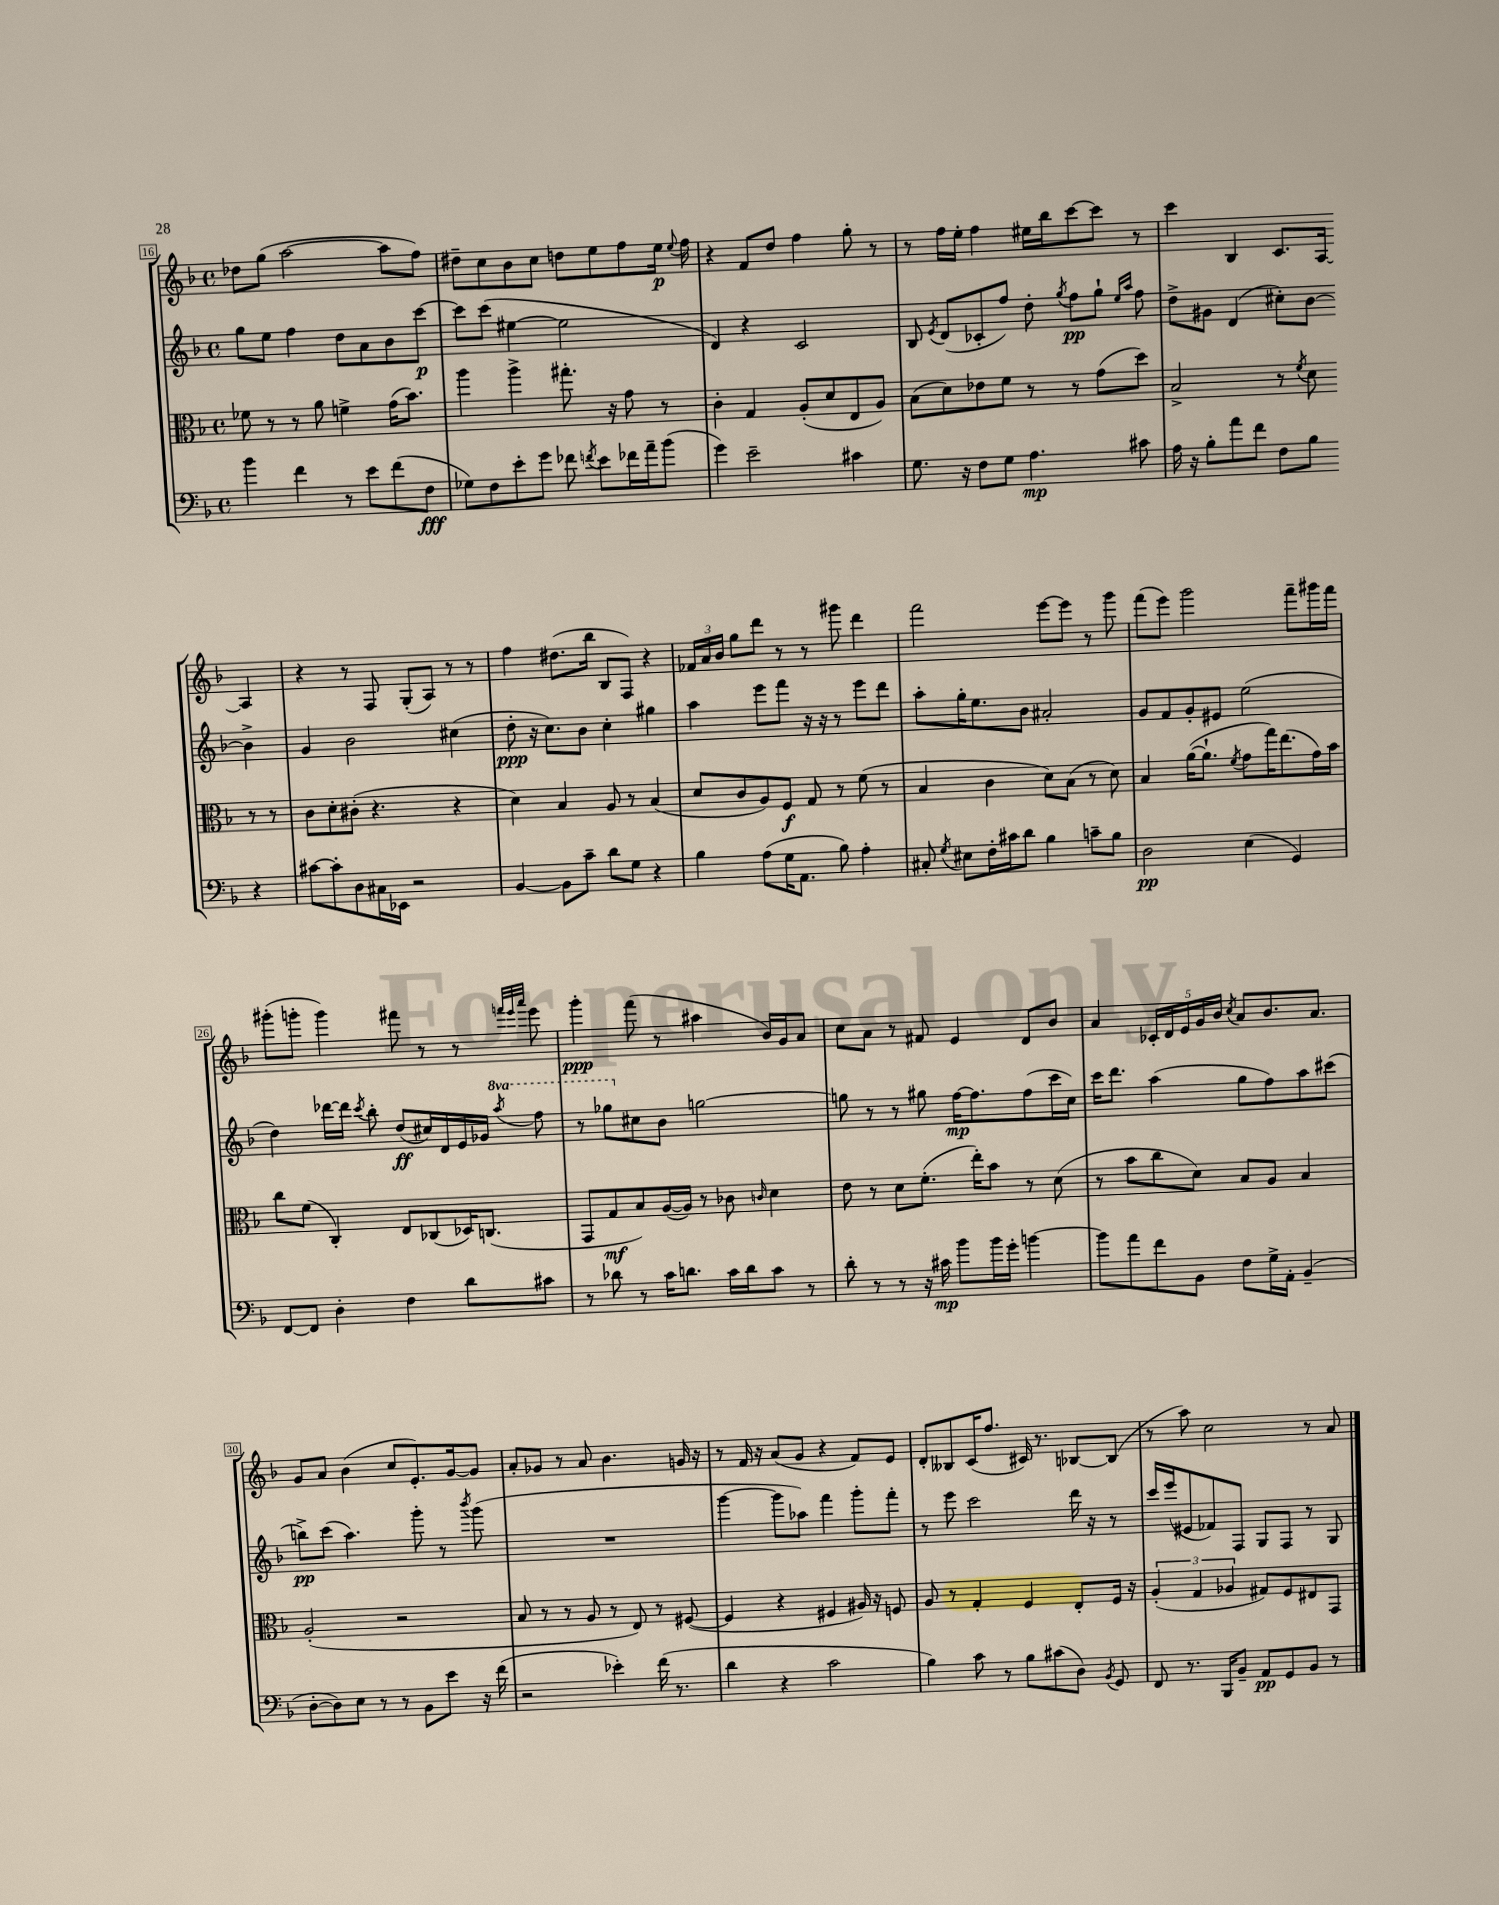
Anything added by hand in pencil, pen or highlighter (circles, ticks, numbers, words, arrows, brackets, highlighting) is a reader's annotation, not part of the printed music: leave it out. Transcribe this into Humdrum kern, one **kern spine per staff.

**kern	**kern	**kern	**kern
*staff4	*staff3	*staff2	*staff1
*clefF4	*clefC3	*clefG2	*clefG2
*k[b-]	*k[b-]	*k[b-]	*k[b-]
*M4/4	*M4/4	*M4/4	*M4/4
*met(c)	*met(c)	*met(c)	*met(c)
4b-	8f-	8gg	8dd-
.	8r	8ee	(8gg
4f	8r	4ff	[2aa
.	8a	.	.
8r	4f^	8dd	.
8e	.	8a	.
(8f	(16g	8b-	8aa]
.	8.b-)	.	.
8F	.	[8ccc	8ff)
=	=	=	=
8G-)	4aa	8ccc]	8dd#~
8F	.	(8ccc	8cc
8e'	4aa^	[4ee#	8b-
8g	.	.	8cc
8f-	8.gg#'	2ee#]	8dd
8qf	.	.	.
8e	.	.	8ee
.	16r	.	.
16f-	8g	.	8ff
16a~	.	.	.
(8b-	8r	.	16ee
.	.	.	8qqee
.	.	.	16ff
=	=	=	=
4g)	4c'	4d)	4r
2e~	4G	4r	8f
.	.	.	8dd
.	(8A'	2c	4ff
.	8d	.	.
4c#	8E	.	8gg'
.	8A)	.	8r
=	=	=	=
8.G	(8B-	8B-	8r
.	.	8qe	.
.	8d)	(8d	16ff
16r	.	.	16ee'
8F	8e-	8c-'	4ff
8G	8f	8ff)	.
4.A	8r	8dd'	16ee#
.	.	.	16bb-
.	.	8qgg	.
.	8r	8ff	[8ccc
.	(8g	8gg`	8ccc]
.	.	16qqee	.
.	.	16qqaa	.
8c#	8dd)	8ff	8r
=	=	=	=
16A	2B-^	8dd^	4ccc
16r	.	.	.
8B-'	.	8g#	.
8a	.	(4d	4B-
8f	.	.	.
8F	8r	8cc#')	8.c
.	8qf	.	.
8B-	8d	[8b-	.
.	.	.	[16A
4r	8r	4b-^]	4A]
.	8r	.	.
=	=	=	=
[8c#	8c	4g	4r
8c#']	8d'	.	.
8D	(8c#'	2b-	8r
16C#	4.r	.	8F
16EE-	.	.	.
2r	.	.	(8G'
.	.	.	8A)
.	4r	(4cc#	8r
.	.	.	8r
=	=	=	=
[4BB-	4d)	8dd'	4ff
.	.	16r	.
.	.	8.cc)	.
8BB-]	4B-	.	(8.dd#
8c~	.	8b-	.
.	.	.	16bb-
8d	8A	4cc'	8B-
8G	8r	.	8F)
4r	(4B-	4gg#	4r
=	=	=	=
4B-	8d	4aa	24f-
.	.	.	24a
.	.	.	24b-
.	8c	.	8gg
(8A	8A)	8eee	8ddd
16G	8F	8fff	8r
8.AA	.	.	.
.	8G	16r	8r
.	.	16r	.
8B-)	8r	8r	8ggg#
4A'	(8f	8eee	4ddd
.	8r	8ddd	.
=	=	=	=
8C#'	4B-	8aa'	2fff
8qG	.	.	.
8E#	.	16gg'	.
.	.	8.ee	.
16F'	4c	.	.
16c#	.	.	.
8d	.	8b-	.
4B-	8d)	2a#'	[8eee
.	(8B-	.	8eee]
8c~	8r	.	8r
8B-	8d)	.	8ggg
=	=	=	=
2D	4B-	8g	(8fff
.	.	8f	8eee)
.	([16a	8g'	2ggg
.	8.a`]	.	.
.	.	8e#	.
.	8qf	.	.
(4E	8g	(2ee	.
.	16gg)	.	.
.	(8.ee	.	.
4GG)	.	.	8fff~
.	16g)	.	16ggg#
.	16b-	.	16fff
=	=	=	=
[8FF	8cc	4dd)	(8ggg#'
8FF]	(8f	.	8ggg'
4D'	4C')	[16ddd-	4ggg)
.	.	16ddd-]	.
.	.	8qccc	.
.	.	8bb-'	.
4F	8E	(8dd	8fff#
.	(8C-	16cc#)	8r
.	.	16d	.
8d	16D-)	16e	8r
.	(8.C	16g-	.
.	.	.	32qqfff
.	.	.	32qqeee
.	.	8qaaa	32qqaaa
8c#	.	8fff	8eee
=	=	=	=
8r	8GG	8r	4ggg'
8d-	8G	8ggg-	.
8r	8B-)	8cc#	(8fff
16c	([16A	8b-	8r
8.d	16A])	.	.
.	8r	[2gg	4aa#
16c	8c-	.	.
16d	.	.	.
.	16qqc	.	.
8c	4d	.	16b-)
.	.	.	16g
8r	.	.	8a
=	=	=	=
8d'	8e	8gg]	8cc
8r	8r	8r	8a
8r	8d	8r	8r
16r	(8.f'	8gg#	8f#
16c#	.	.	.
8b-	.	[16ff	4e
.	16ee')	8.ff]	.
16b-	8b-	.	.
16g'	.	.	.
[4b	8r	(8ff	8d
.	(8d	16ccc	8b-
.	.	16cc)	.
=	=	=	=
8b]	8r	16ccc	4a
.	.	8.ddd	.
8a	8b-	.	.
8f	8cc	(4aa	20c-'
.	.	.	20d
.	.	.	20e
8BB-	8d)	.	.
.	.	.	20g
.	.	.	20b-
.	.	.	8qcc
8F	8B-	8gg	8a
16G^	8A	8ff)	8.b-
16AA'	.	.	.
(4BB-~	4B-	8aa	.
.	.	.	8.a
.	.	(8ccc#	.
=	=	=	=
[8D'	(2A'	8bb^)	8g
8D])	.	(8ccc	8a
8E	.	4.aa)	(4b-
8r	.	.	.
8r	2r	.	8cc
8BB-	.	8ggg'	8.e')
8e	.	8r	.
.	.	.	[16g
.	.	8qbbb-	.
16r	.	(8ggg	8g]
(16f	.	.	.
=	=	=	=
2r	8B-	1r	8a'
.	8r	.	8g-
.	8r	.	8r
.	8A	.	8a
4e-')	8r	.	4.b-
.	8E)	.	.
(16f	8r	.	.
8.r	.	.	.
.	([8F#	.	16g
.	.	.	16r
=	=	=	=
4d	4F#]	[4ggg	8r
.	.	.	16f
.	.	.	16r
4r	4r	8ggg]	(8a
.	.	8aa-)	8g
2c	4F#	4fff	4r
.	16A#)	8ggg'	8f)
.	16r	.	.
.	8F	8fff'	8e
=	=	=	=
4B-)	8A	8r	8d'
.	8r	8eee	8B--
8c	4G'	2ccc	(16c
.	.	.	8.ff
8r	.	.	.
8B-	4F	.	16c#)
.	.	.	8.r
(8c#	.	.	.
8D)	8E'	16ddd	[8B-
.	.	16r	.
8qBB-	.	.	.
8GG	16F	8r	(8B-]
.	16r	.	.
=	=	=	=
8FF	(6A'	16ccc	8r
.	.	(16eee	.
8.r	.	8e#	8aa)
.	6G	.	.
.	.	8f-)	2cc
16BBB-	.	.	.
.	6A-	.	.
8BB-~	.	8F	.
8AA	8G#)	8G	.
8GG	8F	8F	.
8BB-	8E#	8r	8r
8r	8GG	8G	8a
==	==	==	==
*-	*-	*-	*-
